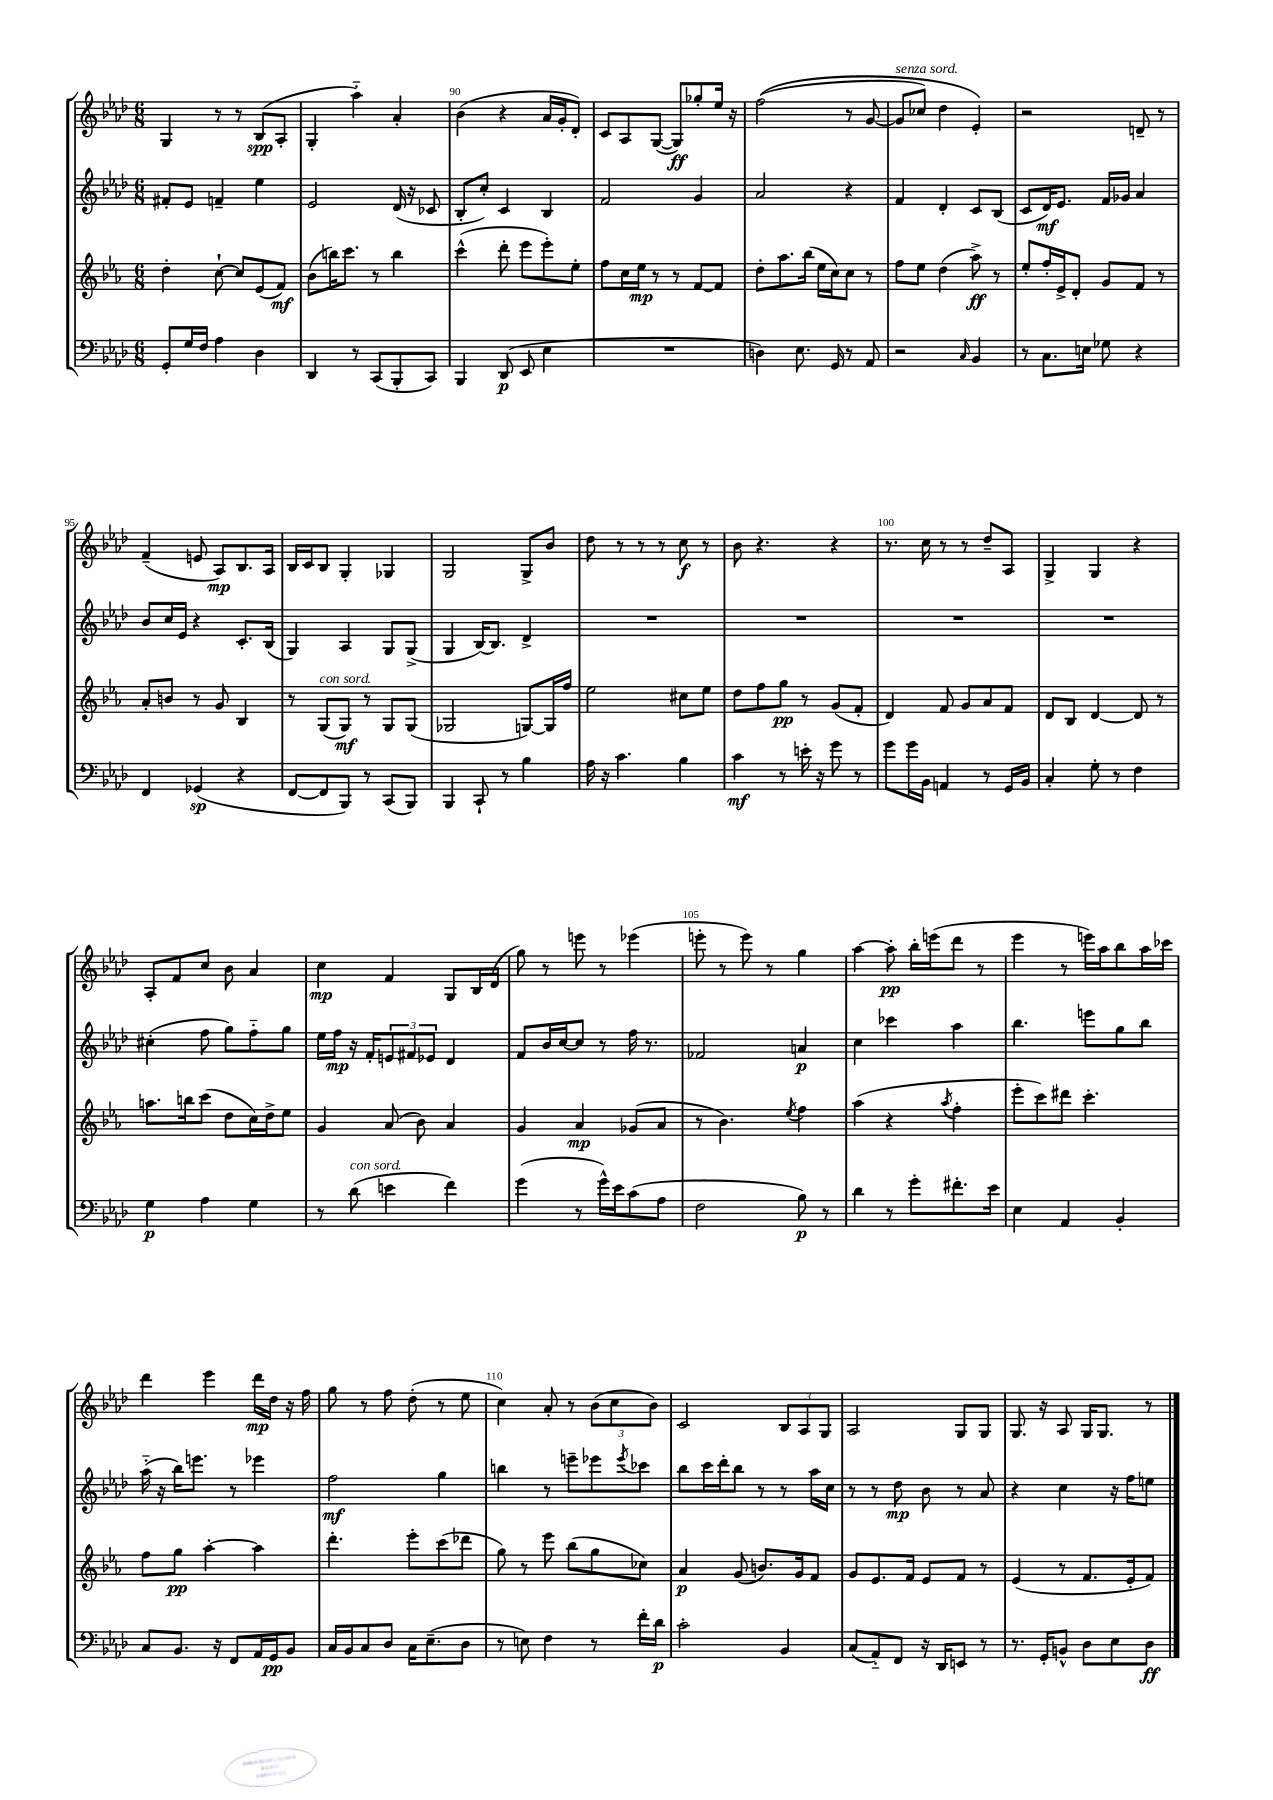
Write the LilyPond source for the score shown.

<<
\new StaffGroup <<
\new Staff = "s0" {
    \clef treble \key aes \major \numericTimeSignature \time 6/8
    g4 r8 r8 bes8\spp( aes8-. |
    g4-. aes''4-_) aes'4-. |
    bes'4( r4 aes'16 g'16-. des'8-.) |
    c'8 aes8 g8~( g8\ff) ges''8-. ees''16 r16 |
    f''2(\( r8 g'8~ |
    g'8^\markup { \italic "senza sord." } ces''8) des''4 ees'4-.\) |
    r2 d'8-- r8 |
    f'4--( e'8 aes8\mp) bes8. aes16 |
    bes16 c'16 bes8 g4-. ges4 |
    g2 g8-> bes'8 |
    des''8 r8 r8 r8 c''8\f r8 |
    bes'8 r4. r4 |
    r8. c''16 r8 r8 des''8-- aes8 |
    g4-> g4 r4 |
    aes8-. f'8 c''8 bes'8 aes'4 |
    c''4\mp f'4 g8 bes16 des'16( |
    g''8) r8 e'''8 r8 ees'''4( |
    e'''8-. r8 e'''8) r8 g''4 |
    aes''4~ aes''8-.\pp bes''16-. e'''16( des'''8 r8 |
    ees'''4 r8 e'''16) aes''16 bes''8 aes''16 ces'''16 |
    des'''4 ees'''4 des'''16\mp des''16 r16 f''16 |
    g''8 r8 f''8 des''8-.( r8 ees''8 |
    c''4) aes'8-. r8 \tuplet 3/2 { bes'8( c''8 bes'8) } |
    c'2 \tuplet 3/2 { bes8 aes8 g8 } |
    aes2 g8 g8 |
    g8. r16 aes8 g16 g8. r8 \bar "|." |
}
\new Staff = "s1" {
    \clef treble \key aes \major \numericTimeSignature \time 6/8
    fis'8-. ees'8 f'4-- ees''4 |
    ees'2 des'16( r16 ces'8 |
    bes8-. c''8-.) c'4 bes4 |
    f'2 g'4 |
    aes'2 r4 |
    f'4 des'4-. c'8 bes8( |
    c'8 des'16\mf) ees'8. f'16 ges'16 aes'4 |
    bes'8 c''16 ees'16 r4 c'8.-. bes16( |
    g4) aes4 g8 g8->( |
    g4 bes16~) bes8. des'4-> |
    R2. |
    R2. |
    R2. |
    R2. |
    cis''4-.( f''8 g''8) f''8-_ g''8 |
    ees''16 f''16\mp r16 f'16-. \tuplet 3/2 { e'8 fis'8 ees'8 } des'4 |
    f'8 bes'16 c''16~ c''8 r8 f''16 r8. |
    fes'2 a'4\p |
    c''4 ces'''4 aes''4 |
    bes''4. e'''8 g''8 bes''8 |
    aes''16-_( r16 bes''16) e'''8. r8 ees'''4 |
    f''2\mf g''4 |
    b''4 r8 e'''8-- ees'''8 \acciaccatura { ees'''8 } ces'''8 |
    bes''8 c'''16 des'''16-. bes''8 r8 r8 aes''16 c''16 |
    r8 r8 des''8\mp bes'8 r8 aes'8 |
    r4 c''4 r16 f''16 e''8 \bar "|." |
}
\new Staff = "s2" {
    \clef treble \key ees \major \numericTimeSignature \time 6/8
    d''4-. c''8~-! c''8 ees'8( f'8\mf) |
    bes'8( b''16) c'''8. r8 b''4 |
    c'''4-^( d'''8-. ees'''8 ees'''8-.) ees''8-. |
    f''8 c''16 ees''16\mp r8 r8 f'8~ f'8 |
    d''8-. aes''8. bes''16( ees''16 c''16) c''8 r8 |
    f''8 ees''8 d''4( aes''8->\ff) r8 |
    ees''8-. f''16-. ees'16-> d'8-. g'8 f'8 r8 |
    aes'8-. b'8 r8 g'8 bes4 |
    r8 g8^\markup { \italic "con sord." }( g8\mf) r8 g8 g8( |
    ges2 g8~) g16 f''16 |
    ees''2 cis''8 ees''8 |
    d''8 f''8 g''8\pp r8 g'8( f'8-. |
    d'4) f'8 g'8 aes'8 f'8 |
    d'8 bes8 d'4~ d'8 r8 |
    a''8. b''16 c'''8( d''8 c''16) d''16-> ees''8 |
    g'4 aes'8( bes'8) aes'4 |
    g'4 aes'4\mp ges'8( aes'8 |
    r8 bes'4.) \acciaccatura { ees''8 } f''4 |
    aes''4( r4 \acciaccatura { aes''8 } f''4-. |
    ees'''8-. c'''8) dis'''8 c'''4.-. |
    f''8 g''8\pp aes''4~-. aes''4 |
    d'''4.-. ees'''8-. c'''8( des'''8 |
    g''8) r8 ees'''8 bes''8( g''8 ces''8) |
    aes'4\p g'8( b'8.) g'16 f'8 |
    g'8 ees'8. f'16 ees'8 f'8 r8 |
    ees'4( r8 f'8. ees'16-. f'8) \bar "|." |
}
\new Staff = "s3" {
    \clef bass \key aes \major \numericTimeSignature \time 6/8
    g,8-. g16 f16 aes4 des4 |
    des,4 r8 c,8( bes,,8-. c,8) |
    bes,,4 des,8\p( ees,8 ees4 |
    R2. |
    d4) ees8. g,16 r8 aes,8 |
    r2 \grace { c16 } bes,4 |
    r8 c8. e16 ges8 r4 |
    f,4 ges,4\sp( r4 |
    f,8~ f,8 bes,,8) r8 c,8( bes,,8) |
    bes,,4 c,8-! r8 bes4 |
    aes16 r16 c'4. bes4 |
    c'4\mf r8 e'16-. r16 g'8 r8 |
    g'8 g'16 bes,16 a,4 r8 g,16 bes,16 |
    c4-. g8-. r8 f4 |
    g4\p aes4 g4 |
    r8 des'8^\markup { \italic "con sord." }( e'4 f'4) |
    g'4( r8 g'16-^) ees'16 c'8( aes8 |
    f2 bes8\p) r8 |
    des'4 r8 g'8-. fis'8.-. ees'16 |
    ees4 aes,4 bes,4-. |
    c8 bes,8. r16 f,8 aes,16 g,16\pp bes,8 |
    c16 bes,16 c8 des8 c16 ees8.--( des8 |
    r8 e8) f4 r8 f'16-. des'16\p |
    c'2-. bes,4 |
    c8( aes,8-_) f,8 r16 des,16 e,8 r8 |
    r8. g,16-. b,8-^ des8 ees8 des8\ff \bar "|." |
}
>>
>>
\layout { \context { \Score currentBarNumber = #88 \override BarNumber.break-visibility = ##(#f #t #t) barNumberVisibility = #(every-nth-bar-number-visible 5) } }
